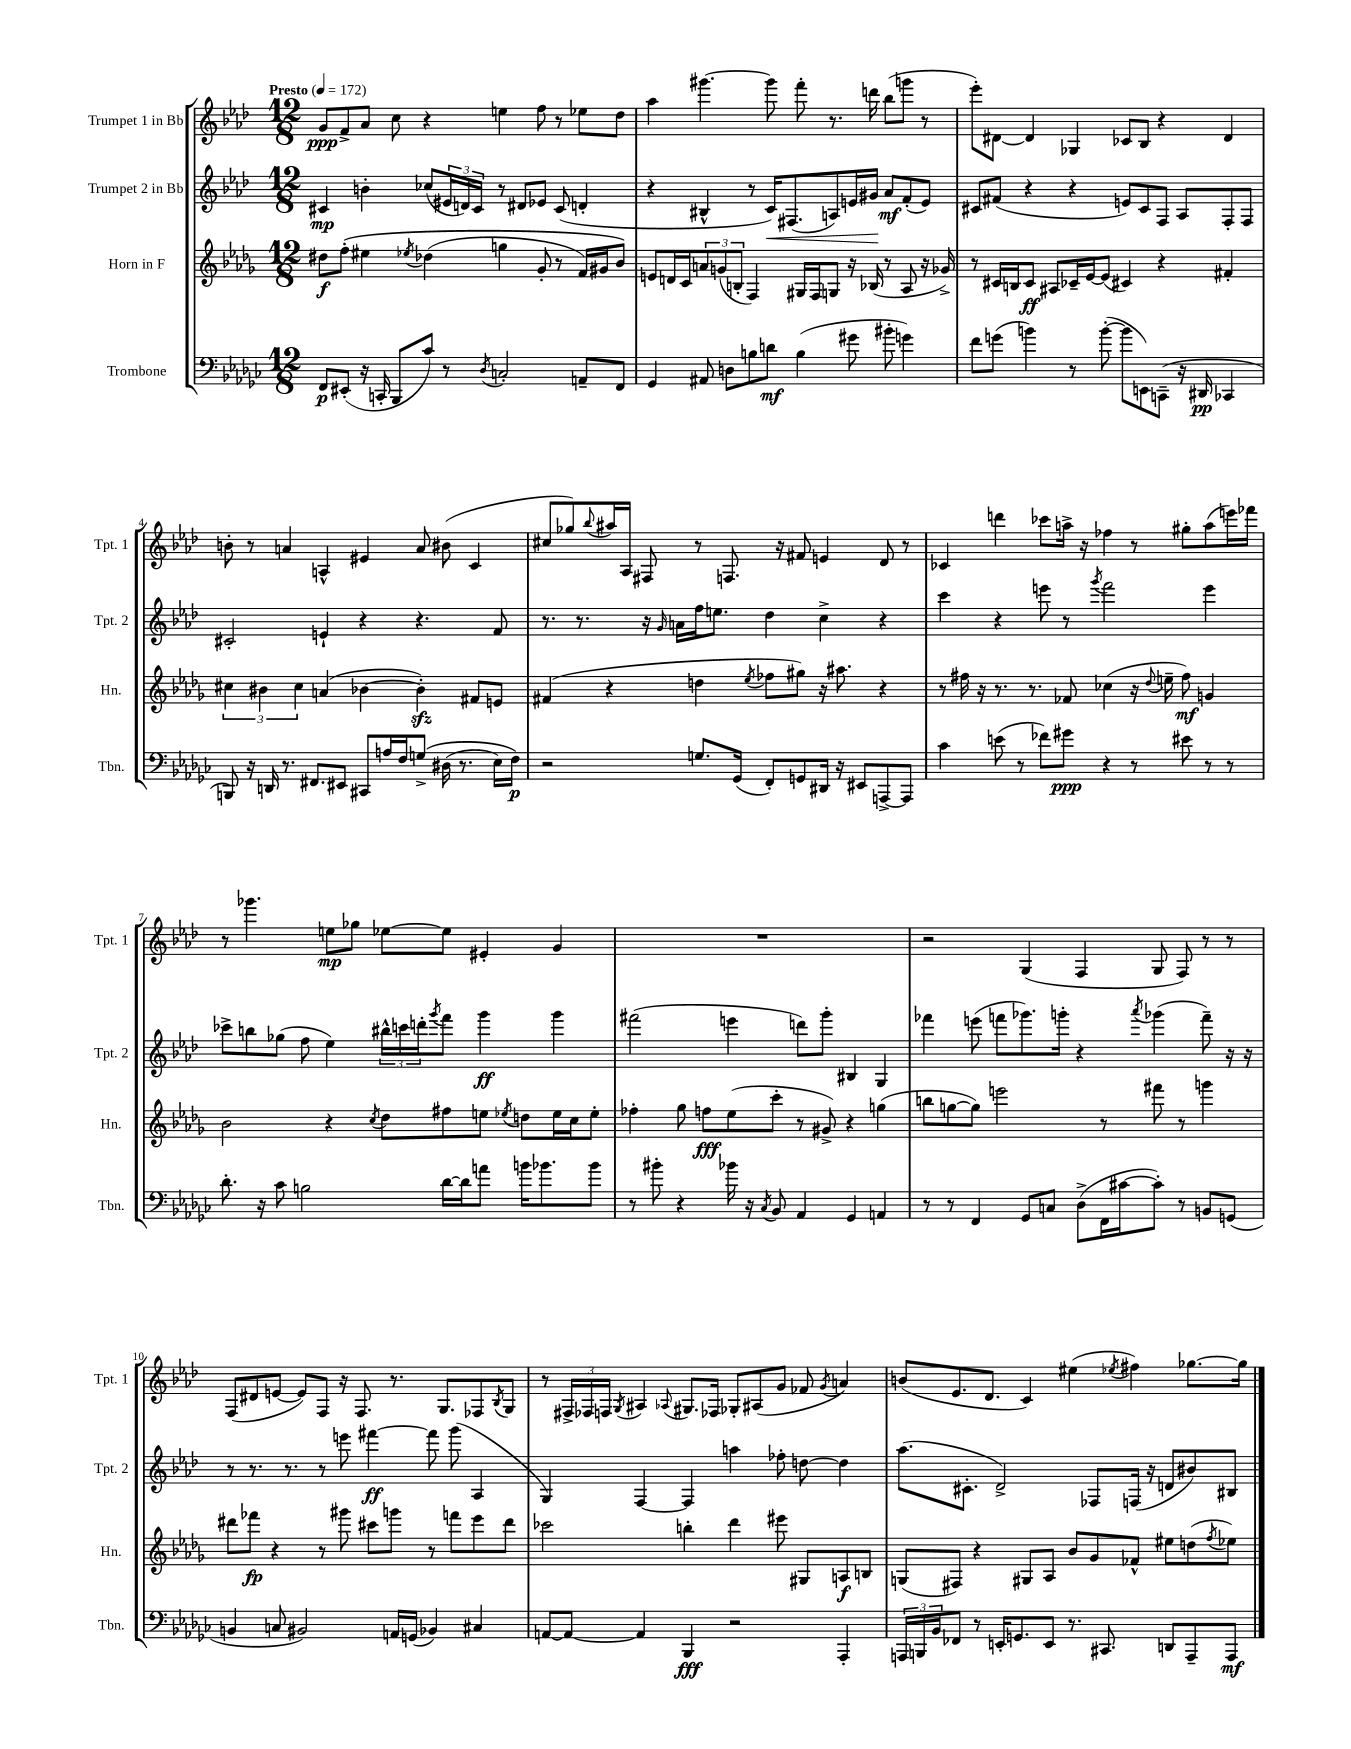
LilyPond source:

<<
\new StaffGroup <<
\new Staff = "s0" \with { instrumentName = "Trumpet 1 in Bb" shortInstrumentName = "Tpt. 1" } {
    \clef treble \key aes \major \numericTimeSignature \time 12/8 \tempo "Presto" 4 = 172
    g'8\ppp f'8-> aes'8 c''8 r4 e''4 f''8 r8 ees''8 des''8 |
    aes''4 gis'''4.~ gis'''8 f'''8-. r8. d'''16 bes''8( g'''8 r8 |
    ees'''8-.) dis'8~ dis'4 ges4 ces'8 bes8 r4 dis'4 |
    b'8-. r8 a'4 a4-^ eis'4 a'8 bis'8( c'4 |
    cis''8 ges''8) \appoggiatura { bes''8 } ais''16 aes16 fis8 r8 f8. r16 fis'8 e'4 des'8 r8 |
    ces'4 d'''4 ces'''8 a''16-> r16 fes''4 r8 gis''8-. a''8( e'''16) fes'''16 |
    r8 ges'''4. e''8\mp ges''8 ees''8~ ees''8 eis'4-. g'4 |
    R1. |
    r2 g4( f4 g8 f8) r8 r8 |
    f8( dis'8 e'8~ e'8) f8 r16 f8. r8. g8. fes8 \acciaccatura { bes8 } g8 |
    r8 \tuplet 3/2 { fis16-> fes16 f16 } \acciaccatura { g8 } ais4 \appoggiatura { aes8 } gis8. fes16 ges8-. ais8( g'8 fes'8 \acciaccatura { g'8 } a'4) |
    b'8( ees'8. des'8. c'4) eis''4( \acciaccatura { ees''8 } fis''4) ges''8.~ ges''16 \bar "|." |
}
\new Staff = "s1" \with { instrumentName = "Trumpet 2 in Bb" shortInstrumentName = "Tpt. 2" } {
    \clef treble \key aes \major \numericTimeSignature \time 12/8
    cis'4\mp b'4-. ces''8( \tuplet 3/2 { eis'16 d'16) cis'16 } r8 dis'8 ees'8 cis'8( d'4-. |
    r4 bis4-^ r8 c'16\<) fis8.( a8) e'16 gis'16\! aes'8\mf f'8-.( e'8) |
    cis'8 fis'8( r4 r4 e'8) cis'8 f8 aes8 f8-. f8 |
    cis'2-. e'4-! r4 r4. f'8 |
    r8. r8. r16 \grace { g'16 } a'16 f''16 e''8. des''4 c''4-> r4 |
    c'''4 r4 e'''8 r8 \acciaccatura { g'''8 } f'''2 e'''4 |
    ces'''8-> b''8 ges''8( f''8 ees''4) \tuplet 3/2 { bis''16-^ c'''16 d'''16-. } \acciaccatura { g'''8 } f'''8 g'''4\ff g'''4 |
    fis'''2( e'''4 d'''8) g'''8-. bis4 g4 |
    fes'''4 e'''8( f'''8 ges'''8.) g'''16-. r4 \acciaccatura { aes'''8 } ges'''4( f'''8--) r16 r16 |
    r8 r8. r8. r8 e'''8 fis'''4~\ff fis'''8 g'''8( aes4 |
    g4) f4~ f4 a''4 fes''8-. d''8~ d''4 |
    aes''8.( cis'8.-. des'2->) fes8 f16( r16 d'8 bis'8) bis8 \bar "|." |
}
\new Staff = "s2" \with { instrumentName = "Horn in F" shortInstrumentName = "Hn." } {
    \clef treble \key des \major \numericTimeSignature \time 12/8
    dis''8\f f''8-.\( eis''4 \acciaccatura { ees''8 } des''4( g''4 ges'8-. r8 f'16) gis'16 bes'8\) |
    e'8 d'16 c'16 \tuplet 3/2 { a'8 g'8( b8-. } f4) gis16 f16 g8 r16 bes16( r8 aes8 r16 ges'16->) |
    r8 cis'16 b16 cis'8\ff ais8 ces'16-- ees'16~ ees'8( cis'4) r4 fis'4-. |
    \tuplet 3/2 { cis''4 bis'4 cis''4 } a'4( bes'4~ bes'4-.\sfz) fis'8 e'8 |
    fis'4( r4 d''4 \acciaccatura { ees''8 } fes''8 gis''8) r16 ais''8. r4 |
    r8 fis''16 r16 r8. r8. fes'8 ces''4( r16 \appoggiatura { des''8 } e''16-- fis''8\mf) g'4 |
    bes'2 r4 \acciaccatura { c''8 } des''8 fis''8 e''8 \acciaccatura { ees''8 } d''8 ees''16 c''16 ees''8-. |
    fes''4-. ges''8 f''8\fff ees''8( c'''8-. r8 gis'8->) r4 g''4( |
    b''8 g''8~ g''8) e'''2 r8 fis'''8 r8 g'''4 |
    dis'''8 fes'''8\fp r4 r8 gis'''8 cis'''8 g'''8 r8 f'''8 ees'''8 dis'''8 |
    ces'''2 b''4-. des'''4 eis'''8 gis8 a8\f b8 |
    g8( fis8) r4 gis8 aes8 bes'8 ges'8 fes'8-^ eis''8 d''8( \acciaccatura { f''8 } ees''8) \bar "|." |
}
\new Staff = "s3" \with { instrumentName = "Trombone" shortInstrumentName = "Tbn." } {
    \clef bass \key ges \major \numericTimeSignature \time 12/8
    f,8\p eis,8-.( r16 c,16-. bes,,8 ces'8) r8 \acciaccatura { des8 } c2-. a,8-- f,8 |
    ges,4 ais,8 d8 b8 d'8\mf b4( gis'8 bis'8-. g'4) |
    f'8 g'8( b'4) r8 b'8~-.( b'8 e,8) c,8--( r16 dis,16\pp ces,4 |
    b,,8) r16 d,16 r8. fis,8. eis,8 cis,8 a16 f16 g8->\( dis16( r8. ees16) f16\p\) |
    r2 g8. ges,16( f,8-.) g,8 dis,16 r16 eis,8 a,,8~-> a,,8 |
    ces'4 e'8( r8 fes'8) gis'8\ppp r4 r8 eis'8 r8 r8 |
    des'8.-. r16 ces'8 b2 des'16~ des'16 a'8 b'16 bes'8. bes'8 |
    r8 bis'8-. r4 bes'16 r16 \acciaccatura { ces8 } bes,8 aes,4 ges,4 a,4 |
    r8 r8 f,4 ges,8 c8 des8->( f,16 cis'16~ cis'8-.) r8 b,8 g,8( |
    b,4 c8 bis,2) a,16 g,16( bes,4) cis4 |
    a,8~ a,8~ a,4 bes,,4\fff r2 aes,,4-. |
    \tuplet 3/2 { a,,16 b,,16 bes,16 } fes,8 r8 e,16-. g,8. e,8 r8. cis,8. d,8 a,,8-- a,,8\mf \bar "|." |
}
>>
>>
